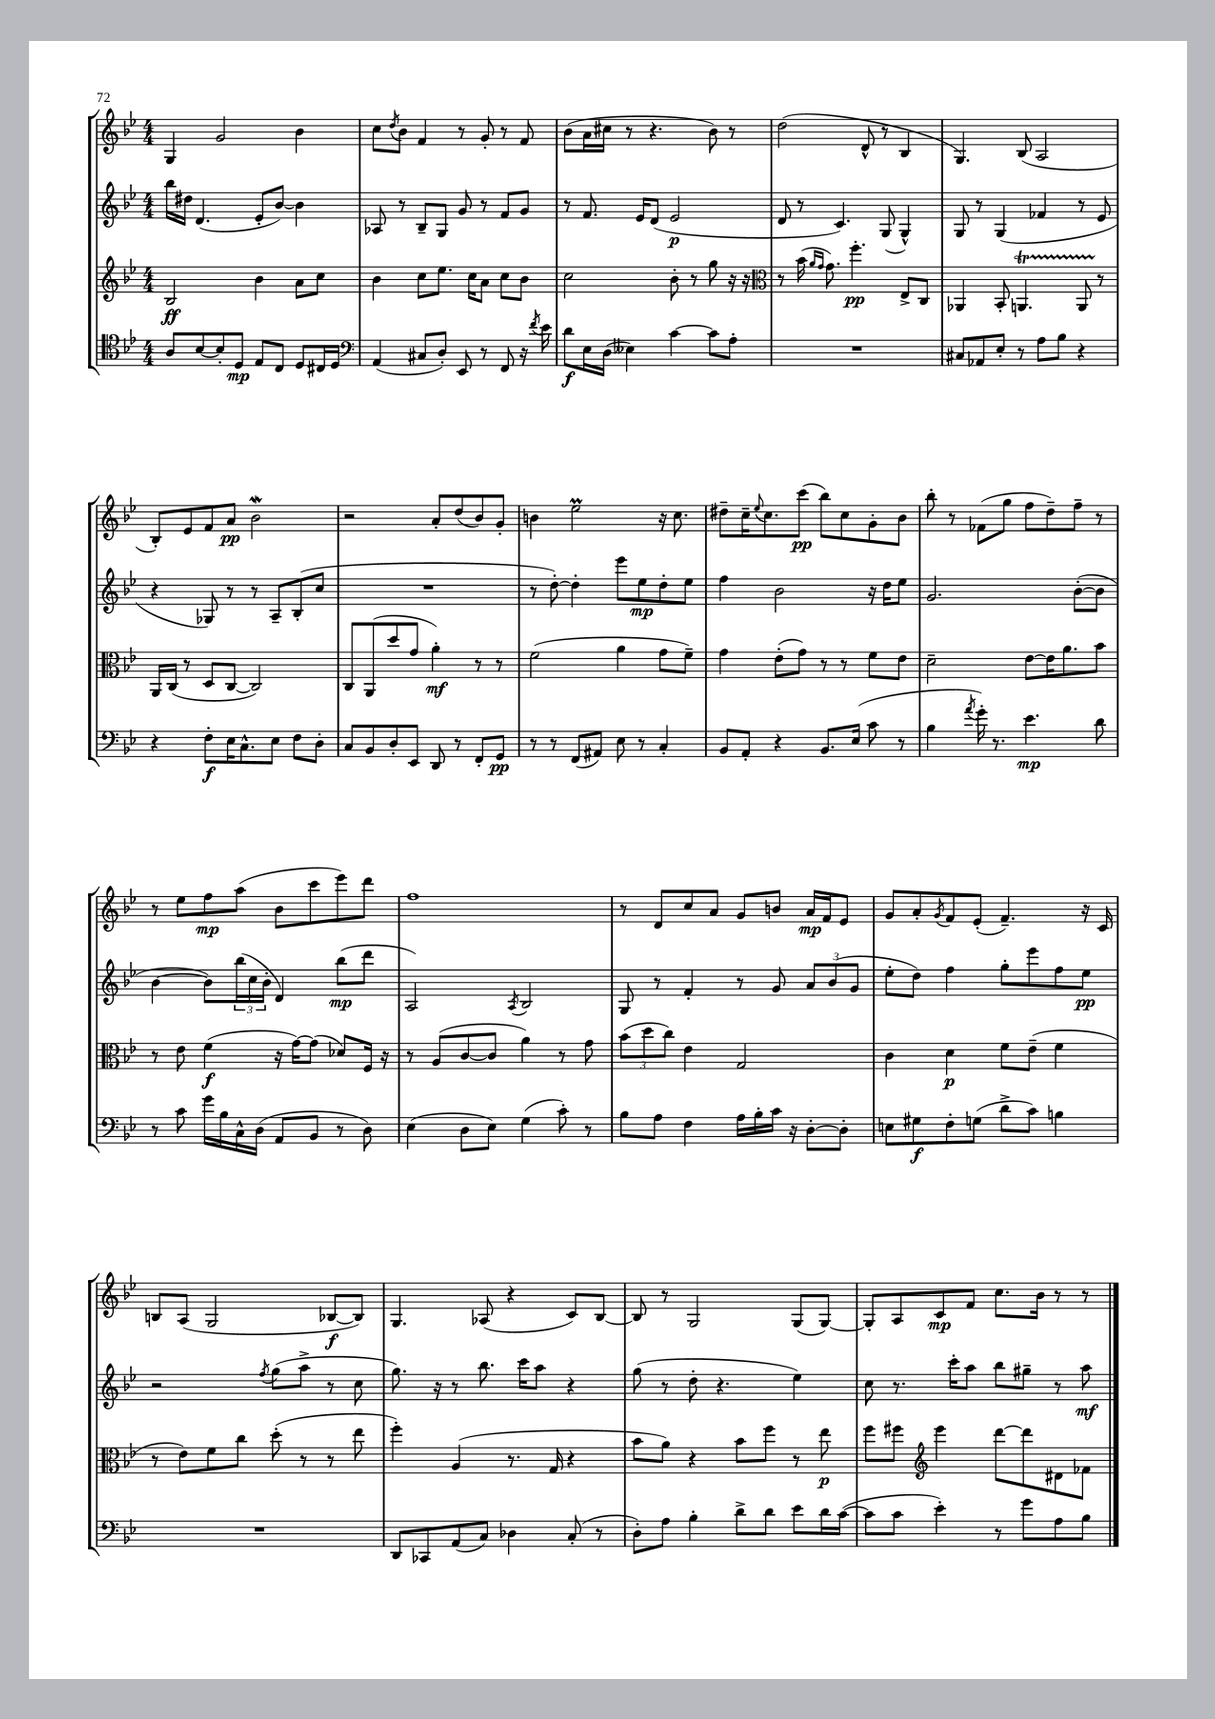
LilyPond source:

<<
\new StaffGroup <<
\new Staff = "s0" {
    \clef treble \key bes \major \numericTimeSignature \time 4/4
    g4 g'2 bes'4 |
    c''8 \acciaccatura { d''8 } bes'8 f'4 r8 g'8-. r8 f'8 |
    bes'8( a'16 cis''16 r8 r4. bes'8) r8 |
    d''2( d'8-^ r8 bes4 |
    g4.) bes8( a2 |
    bes8-.) ees'8 f'8 a'8\pp bes'2\mordent |
    r2 a'8-. d''8( bes'8) g'8-. |
    b'4 ees''2\prall r16 c''8. |
    dis''8-- c''16-- \appoggiatura { ees''8 } c''8. c'''8\pp( bes''8) c''8 g'8-. bes'8 |
    bes''8-. r8 fes'8( g''8 f''8 d''8--) f''8-- r8 |
    r8 ees''8 f''8\mp a''8( bes'8 c'''8 ees'''8) d'''8 |
    f''1 |
    r8 d'8 c''8 a'8 g'8 b'8 a'16\mp f'16 ees'8 |
    g'8 a'8-. \acciaccatura { g'8 } f'8 ees'8-.( f'4.--) r16 c'16 |
    b8 a8( g2 bes8~\f bes8) |
    g4. aes8( r4 c'8) bes8~ |
    bes8 r8 g2 g8( g8~) |
    g8-. a8 c'8\mp f'8 c''8. bes'16 r8 r8 \bar "|." |
}
\new Staff = "s1" {
    \clef treble \key bes \major \numericTimeSignature \time 4/4
    bes''16 dis''16 d'4.( ees'8-. bes'8~) bes'4 |
    aes8 r8 bes8-- g8 g'8 r8 f'8 g'8 |
    r8 f'8. ees'16 d'8( ees'2\p |
    d'8 r8 c'4.) g8( g4-^) |
    g8 r8 g4( fes'4 r8 ees'8 |
    r4 ges8) r8 r8 a8-- bes8-.( c''8 |
    R1 |
    r8 d''8~-.) d''4-. ees'''8 ees''8\mp d''8-. ees''8 |
    f''4 bes'2 r16 d''16 ees''8 |
    g'2. bes'8~-.( bes'8 |
    bes'4~ bes'8) \tuplet 3/2 { bes''16( c''16 bes'16-. } d'4) bes''8\mp( d'''8 |
    a2) \acciaccatura { a8 } bes2 |
    g8 r8 f'4-. r8 g'8 \tuplet 3/2 { a'8 bes'8( g'8 } |
    ees''8-. d''8) f''4 g''8-. ees'''8 f''8 ees''8\pp |
    r2 \acciaccatura { f''8 } g''8( a''8-> r8 c''8 |
    g''8.) r16 r8 bes''8. c'''16 a''8 r4 |
    g''8( r8 d''8-. r4. ees''4) |
    c''8 r8. c'''16-. a''8 bes''8 gis''8-- r8 a''8\mf \bar "|." |
}
\new Staff = "s2" {
    \clef treble \key bes \major \numericTimeSignature \time 4/4
    bes2\ff bes'4 a'8 c''8 |
    bes'4 c''8 ees''8. c''16 a'8 c''8 bes'8 |
    c''2 bes'8-. r8 g''8 r16 r16 |
    \clef alto r8 bes'16( \grace { a'16 g'16 } g'8.) f''4.-.\pp ees8-> c8 |
    aes,4 bes,8-. a,4.\startTrillSpan a,8 r8\stopTrillSpan |
    a,16 c16( r8 d8 c8~ c2) |
    c8 a,8( d''8 g'8 a'4-.\mf) r8 r8 |
    f'2( a'4 g'8 f'8--) |
    g'4 ees'8-.( g'8) r8 r8 f'8 ees'8 |
    d'2-- ees'8~ ees'16 a'8. bes'8 |
    r8 ees'8 f'4\f( r16 g'16~) g'8( des'8) f16 r16 |
    r8 a8( c'8~ c'8 a'4) r8 g'8 |
    \tuplet 3/2 { bes'8( d''8 c''8) } ees'4 g2 |
    c'4 d'4\p f'8 ees'8--( f'4 |
    r8 ees'8) f'8 c''8 d''8-.( r8 r8 ees''8 |
    f''4-.) a4( r8. g16 r4 |
    bes'8 a'8) r4 bes'8 f''8 r8 ees''8\p |
    f''8 fis''8 \clef treble ees'''4 d'''8~ d'''8 dis'8 fes'8 \bar "|." |
}
\new Staff = "s3" {
    \clef tenor \key bes \major \numericTimeSignature \time 4/4
    a8 bes8~ bes8-. d8\mp ees8 c8 d8 cis16 d16 |
    \clef bass a,4( cis8 d8-.) ees,8 r8 f,8 r16 \acciaccatura { f'8 } ees'16 |
    d'8\f ees16 d16( eeses4) c'4~ c'8 a8-. |
    R1 |
    cis8 aes,8 ees8-. r8 a8 bes8 r4 |
    r4 f8-.\f ees16 c8.-^ ees8 f8 d8-. |
    c8 bes,8 d8-. ees,8 d,8 r8 f,8-. g,8\pp |
    r8 r8 f,8( ais,8) ees8 r8 c4-. |
    bes,8 a,8-. r4 bes,8. ees16( c'8 r8 |
    bes4 \acciaccatura { a'8 } g'16-.) r8. ees'4.\mp d'8 |
    r8 c'8 g'16 bes16 c16-^ d16( a,8 bes,8 r8 d8) |
    ees4( d8 ees8) g4( c'8-.) r8 |
    bes8 a8 f4 a16 bes16-. c'16 r16 d8~-. d8-. |
    e8 gis8\f f8-. g8( d'8-> c'8) b4 |
    R1 |
    d,8 ces,8 a,8( c8) des4 c8-.( r8 |
    d8-.) a8 bes4-. d'8-> d'8 ees'8 d'16 c'16~( |
    c'8 c'8 ees'4-.) r8 g'8 a8 bes8 \bar "|." |
}
>>
>>
\layout { \context { \Score \remove "Bar_number_engraver" } }
